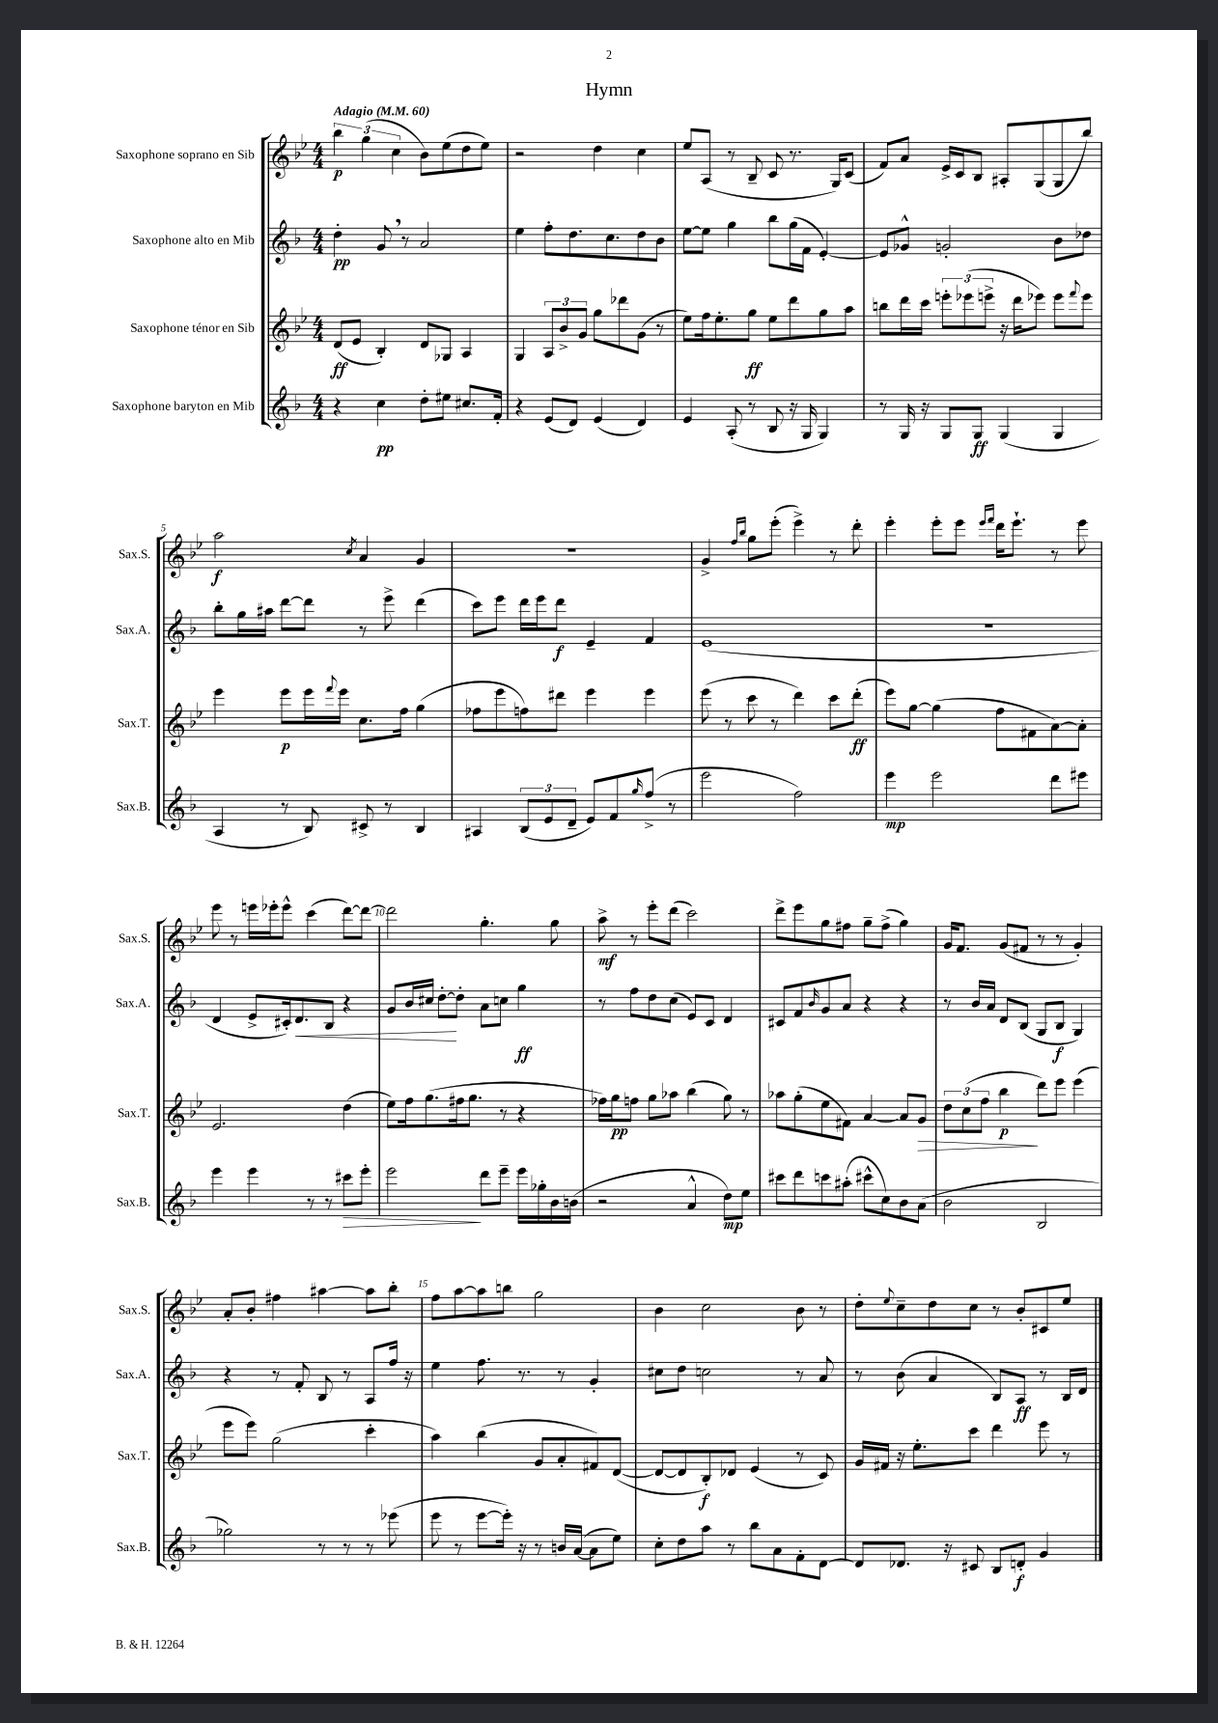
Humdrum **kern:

**kern	**dynam	**kern	**dynam	**kern	**dynam	**kern	**dynam
*part4	*part4	*part3	*part3	*part2	*part2	*part1	*part1
*staff4	*staff4	*staff3	*staff3	*staff2	*staff2	*staff1	*staff1
*I"Saxophone baryton en Mib	*	*I"Saxophone ténor en Sib	*	*I"Saxophone alto en Mib	*	*I"Saxophone soprano en Sib	*
*I'Sax.B.	*	*I'Sax.T.	*	*I'Sax.A.	*	*I'Sax.S.	*
*clefG2	*	*clefG2	*	*clefG2	*	*clefG2	*
*k[b-]	*	*k[b-e-]	*	*k[b-]	*	*k[b-e-]	*
*M4/4	*	*M4/4	*	*M4/4	*	*M4/4	*
*MM60	*	*MM60	*	*MM60	*	*MM60	*
=1	=1	=1	=1	=1	=1	=1	=1
!	!	!	!	!	!	!LO:TX:a:B:t=Adagio	!
4r	.	(8d/L	ff	4dd'\	pp	6bb-\	p
.	.	8e-/J	.	.	.	.	.
.	.	.	.	.	.	(6gg\	.
4cc\	pp	4B-'/)	.	8g,/	.	.	.
.	.	.	.	.	.	6cc\	.
.	.	.	.	8r	.	.	.
8dd'\L	.	8d/L	.	2a/	.	8b-\L)	.
8ee#X\J	.	8G-X/J	.	.	.	(8ee-\	.
8.cc#X/L	.	4A/	.	.	.	8dd\	.
.	.	.	.	.	.	8ee-\J)	.
16f'/Jk	.	.	.	.	.	.	.
=2	=2	=2	=2	=2	=2	=2	=2
4r	.	4G/	.	4ee\	.	2r	.
(8e/L	.	12A/L	.	8ff'\L	.	.	.
.	.	12b-^/	.	.	.	.	.
8d/J)	.	.	.	8.dd\	.	.	.
.	.	12g/J	.	.	.	.	.
(4e/	.	8gg\L	.	.	.	4dd\	.
.	.	.	.	8.cc\	.	.	.
.	.	8ddd-X\	.	.	.	.	.
4d/)	.	(8g\J	.	8dd\	.	4cc\	.
.	.	8r	.	8b-\J	.	.	.
=3	=3	=3	=3	=3	=3	=3	=3
4e/	.	8ee-\L)	.	[8ee\L	.	8ee-/L	.
.	.	16ff\k	.	8ee\J]	.	(8A/J	.
.	.	8.ee-'\	.	.	.	.	.
(8A'/	.	.	.	4gg\	.	8r	.
8r	.	8gg\J	ff	.	.	8B-~/	.
8B-/	.	8ee-\L	.	8bb-\L	.	8c/	.
16r	.	8ddd\	.	(16gg\L	.	8.r	.
16G/	.	.	.	16f\JJ	.	.	.
4G/)	.	8gg\	.	[4e'/)	.	.	.
.	.	.	.	.	.	16G/KL)	.
.	.	8aa\J	.	.	.	(8c/J	.
=4	=4	=4	=4	=4	=4	=4	=4
8r	.	8bbn\L	.	8e/L]	.	8f/L)	.
16G/	.	16ddd\L	.	8g-X^^/J	.	8a/J	.
16r	.	16ccc\JJ	.	.	.	.	.
8G/L	.	12eeen'\L	.	2gn'/	.	16e-^/LL	.
.	.	.	.	.	.	16c/J	.
.	.	(12eee-X\	.	.	.	.	.
8G/J	ff	.	.	.	.	8B-/J	.
.	.	12eeen^\J	.	.	.	.	.
(4G/	.	16r	.	.	.	8A#X'/L	.
.	.	16ddd\KL	.	.	.	.	.
.	.	8eee-X\J)	.	.	.	(8G/	.
4G/	.	8eee-\L	.	8b-\L	.	8G/	.
.	.	8qqfff/	.	.	.	.	.
.	.	8eee-\J	.	8dd-X\J	.	8bb-/J)	.
!!LO:LB:g=z
=5	=5	=5	=5	=5	=5	=5	=5
4A/	.	4eee-\	.	8bb-'\L	.	2aa\	f
.	.	.	.	16gg\L	.	.	.
.	.	.	.	16aa#X\JJ	.	.	.
8r	.	8eee-\L	p	[8ddd\L	.	.	.
8B-/)	.	16eee-\L	.	8ddd\J]	.	.	.
.	.	8qqfff/	.	.	.	.	.
.	.	16eee-\JJ	.	.	.	.	.
.	.	.	.	.	.	8qcc/	.
8c#X^/	.	8.cc\L	.	8r	.	4a/	.
8r	.	.	.	8eee^\	.	.	.
.	.	16ff\Jk	.	.	.	.	.
4B-/	.	(4gg\	.	(4ddd\	.	4g/	.
=6	=6	=6	=6	=6	=6	=6	=6
4A#X/	.	8ff-X\L	.	8ccc\L)	.	1r	.
.	.	8eee-\	.	8eee\J	.	.	.
(12B-/L	.	8ffn\)	.	16ddd\LL	.	.	.
.	.	.	.	16eee\J	.	.	.
12e/	.	.	.	.	.	.	.
.	.	8ddd#X\J	.	8ddd\J	f	.	.
12d~/J	.	.	.	.	.	.	.
8e/L)	.	4eee-\	.	4e~/	.	.	.
8f/	.	.	.	.	.	.	.
16qqgg/	.	.	.	.	.	.	.
(8ff^/J	.	4eee-\	.	4f/	.	.	.
8r	.	.	.	.	.	.	.
=7	=7	=7	=7	=7	=7	=7	=7
2eee\	.	(8eee-\	.	(1e	.	4g^/	.
.	.	8r	.	.	.	.	.
.	.	.	.	.	.	16qqff/LL	.
.	.	.	.	.	.	16qqbb-/JJ	.
.	.	8ccc\	.	.	.	8gg\L	.
.	.	8r	.	.	.	(8eee-'\J	.
2ff\)	.	4ddd\)	.	.	.	4eee-^\)	.
.	.	8ccc\L	.	.	.	8r	.
.	.	(8ddd'\J	ff	.	.	8ddd'\	.
=8	=8	=8	=8	=8	=8	=8	=8
4eee\	mp	8eee-\L)	.	1r	.	4eee-'\	.
.	.	[8gg\J	.	.	.	.	.
2eee\	.	(4gg\]	.	.	.	8eee-'\L	.
.	.	.	.	.	.	8eee-\J	.
.	.	.	.	.	.	16qqeee-/LL	.
.	.	.	.	.	.	16qqfff/JJ	.
.	.	8ff\L	.	.	.	16ddd\KL	.
.	.	.	.	.	.	8.eee-`\J	.
.	.	8f#X\	.	.	.	.	.
8ddd\L	.	[8a\)	.	.	.	8r	.
8eee#X\J	.	8a'\J]	.	.	.	8eee-\	.
!!LO:LB:g=z
=9	=9	=9	=9	=9	=9	=9	=9
4eee\	.	2.e-/	.	4d/	.	8eee-\	.
.	.	.	.	.	.	8r	.
4eee\	.	.	.	8e^/L	.	16eeen\LL	.
.	.	.	.	.	.	16eee-X'\J	.
.	.	.	.	16c#X'/k)	.	8eee-^^\J	.
!	!	!	!	!	!LO:HP:b	!	!
.	.	.	.	8.d/	<	.	.
8r	.	.	.	.	.	(4ccc\	.
8r	.	.	.	8B-/J	.	.	.
!	!LO:HP:b	!	!	!	!	!	!
8ccc#X\L	>	(4dd\	.	4r	.	[8ddd\L)	.
8eee'\J	.	.	.	.	.	8ddd\J_	.
=10	=10	=10	=10	=10	=10	=10	=10
2eee\	.	8ee-\L)	.	8g/L	.	2ddd\]	.
.	.	16ff\k	.	16b-/L	.	.	.
.	.	(8.gg\	.	16cc#X/JJ	.	.	.
.	.	.	.	[8dd'\L	.	.	.
.	.	16ff#X\k	.	8dd'\J]	[	.	.
.	.	8.gg\J	.	.	.	.	.
8ddd\L	]	.	.	8a\L	.	4.gg'\	.
8eee~\J	.	8r	.	8ccn\J	.	.	.
16eee\LL	.	4r	.	4gg\	ff	.	.
16gg-X'\	.	.	.	.	.	.	.
16b-\	.	.	.	.	.	8gg\	.
(16bn\JJ	.	.	.	.	.	.	.
=11	=11	=11	=11	=11	=11	=11	=11
2r	.	16ff-X\LL)	.	8r	.	8aa^\	mf
.	.	16gg\J	pp	.	.	.	.
.	.	8ffn\J	.	8ff\L	.	8r	.
.	.	8gg\L	.	8dd\	.	8eee-'\L	.
.	.	8aa-X\J	.	(8cc\J	.	(8ddd\J	.
4a^^/	.	(4bb-\	.	8e/L)	.	2ccc\)	.
.	.	.	.	8c/J	.	.	.
8dd\L)	mp	8gg\)	.	4d/	.	.	.
8ee\J	.	8r	.	.	.	.	.
=12	=12	=12	=12	=12	=12	=12	=12
8ccc#X\L	.	8aa-X\L	.	8c#X/L	.	8ddd^\L	.
8ddd\	.	(8gg'\	.	8f/	.	8eee-\	.
.	.	.	.	16qqb-/	.	.	.
8cccn\	.	8ee-\	.	8g/	.	8gg\	.
(8aa#X'\J	.	8f#X\J)	.	8a/J	.	8ff#X\J	.
8ccc#X^^\L	.	[4a/	.	4r	.	8gg~\L	.
8cc\)	.	.	.	.	.	(8ff#^\J	.
8b-\	.	8a/L]	.	4r	.	4gg\)	.
!	!	!	!LO:HP:b	!	!	!	!
(8a\J	.	8g/J	>	.	.	.	.
=13	=13	=13	=13	=13	=13	=13	=13
2b-\	.	12dd\L	.	8r	.	16g/KL	.
.	.	.	.	.	.	8.f/J	.
.	.	(12cc\	.	.	.	.	.
.	.	.	.	16b-/LL	.	.	.
.	.	12ff\J	.	.	.	.	.
.	.	.	.	16a/JJ	.	.	.
.	.	4bb-\	p	8d/L	.	(8g/L	.
.	.	.	.	(8B-/J	.	8f#X/J	.
2B-/	.	8ddd\L)	]	8G/L	.	8r	.
.	.	8eee-\J	.	8B-/J	f	8r	.
.	.	(4eee-\	.	4G/)	.	4g'/)	.
!!LO:LB:g=z
=14	=14	=14	=14	=14	=14	=14	=14
2gg-X\)	.	8eee-\L	.	4r	.	8a'/L	.
.	.	8eee-\J)	.	.	.	8b-'/J	.
.	.	(2gg\	.	8r	.	4ff#X\	.
.	.	.	.	8f'/	.	.	.
8r	.	.	.	8B-/	.	[4aa#X\	.
8r	.	.	.	8r	.	.	.
8r	.	4ccc'\	.	8A/L	.	8aa#\L]	.
(8eee-X\	.	.	.	16ff/Jk	.	8bb-'\J	.
.	.	.	.	16r	.	.	.
=15	=15	=15	=15	=15	=15	=15	=15
8eee\	.	4aa\)	.	4ee\	.	8ff\L	.
8r	.	.	.	.	.	[8aa\	.
[8eee\L	.	(4bb-\	.	8.ff\	.	8aa\]	.
16eee'\Jk])	.	.	.	.	.	8bbn\J	.
16r	.	.	.	8.r	.	.	.
8r	.	8g/L	.	.	.	2gg\	.
16bn/LL	.	8a'/	.	8r	.	.	.
([16a/JJ	.	.	.	.	.	.	.
8a\L]	.	8f#X/)	.	4g'/	.	.	.
8ee\J)	.	([8d/J	.	.	.	.	.
=16	=16	=16	=16	=16	=16	=16	=16
8cc'\L	.	8d/L_	.	8cc#X\L	.	4b-\	.
8dd\	.	8d/]	.	8dd\J	.	.	.
8aa\J	.	8B-'/)	f	2ccn\	.	2cc\	.
8r	.	8d-X/J	.	.	.	.	.
8bb-\L	.	(4e-/	.	.	.	.	.
8a\	.	.	.	.	.	.	.
8f'\	.	8r	.	8r	.	8b-\	.
[8d\J	.	8c/)	.	8a/	.	8r	.
=17	=17	=17	=17	=17	=17	=17	=17
8d/L]	.	16g/LL	.	8r	.	8dd'\L	.
.	.	16f#X/JJ	.	.	.	.	.
.	.	.	.	.	.	8qqee-/	.
8.d-X/J	.	16r	.	(8b-\	.	8cc~\	.
.	.	8.ee-'\L	.	.	.	.	.
.	.	.	.	4a/	.	8dd\	.
16r	.	.	.	.	.	.	.
8c#X/	.	8ccc\J	.	.	.	8cc\J	.
8B-/L	.	4ddd\	.	8B-/L)	.	8r	.
8dn'/J	f	.	.	8A/J	ff	8b-'/L	.
4g/	.	8eee-\	.	8r	.	8c#X/	.
.	.	8r	.	16B-/LL	.	8ee-/J	.
.	.	.	.	16d/JJ	.	.	.
==	==	==	==	==	==	==	==
*-	*-	*-	*-	*-	*-	*-	*-
